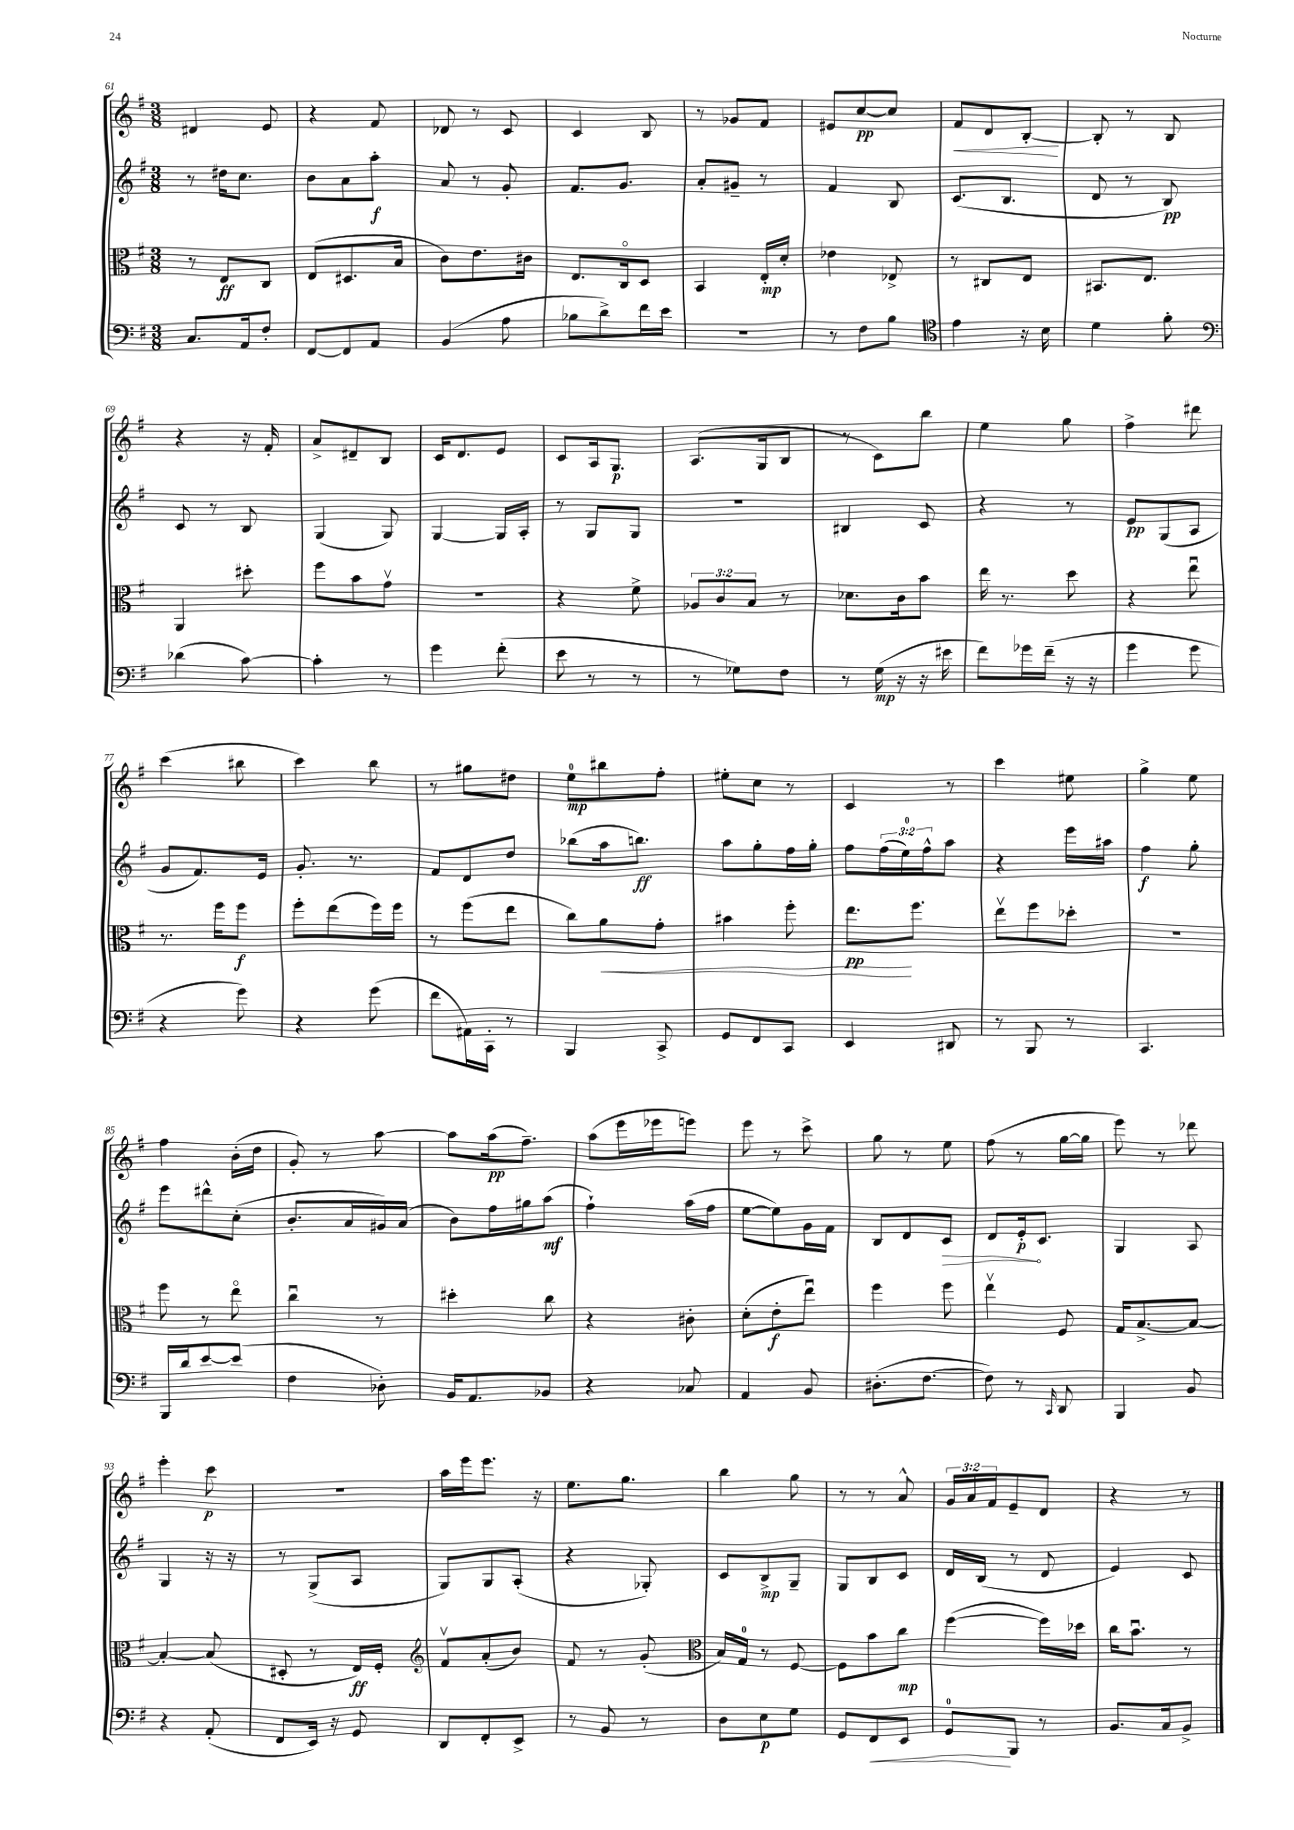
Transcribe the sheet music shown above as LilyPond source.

<<
\new StaffGroup <<
\new Staff = "s0" {
    \clef treble \key g \major \numericTimeSignature \time 3/8 \override Staff.TupletNumber.text = #tuplet-number::calc-fraction-text
    dis'4 e'8 |
    r4 fis'8 |
    des'8 r8 c'8 |
    c'4 b8 |
    r8 ges'8 fis'8 |
    eis'8 c''8~\pp c''8 |
    fis'8\< d'8 b8~-.\! |
    b8-. r8 b8 |
    r4 r16 fis'16-. |
    a'8-> dis'8-- b8 |
    c'16 d'8. e'8 |
    c'8 a16 g8.\p |
    a8.( g16 b8 |
    r8 c'8) b''8 |
    e''4 g''8 |
    fis''4-> dis'''8 |
    c'''4( bis''8 |
    c'''4) b''8 |
    r8 gis''8 dis''8 |
    e''8-0\mp bis''8 fis''8-. |
    eis''8-. c''8 r8 |
    c'4 r8 |
    c'''4 eis''8 |
    g''4-> e''8 |
    fis''4 b'16-.( d''16 |
    g'8-.) r8 a''8~ |
    a''8 a''16\pp( fis''8.--) |
    a''8( e'''16 ees'''16 e'''8) |
    e'''8 r8 c'''8-> |
    g''8 r8 e''8 |
    fis''8( r8 g''16~ g''16 |
    e'''8) r8 des'''8 |
    e'''4-. c'''8\p |
    R4. |
    a''16 e'''16 e'''8. r16 |
    e''8. g''8. |
    b''4 g''8 |
    r8 r8 a'8-^ |
    \tuplet 3/2 { g'16 a'16 fis'16 } e'8-- d'8 |
    r4 r8 \bar "|." |
}
\new Staff = "s1" {
    \clef treble \key g \major \numericTimeSignature \time 3/8 \override Staff.TupletNumber.text = #tuplet-number::calc-fraction-text
    r8 dis''16 c''8. |
    b'8 a'8 a''8-.\f |
    a'8 r8 g'8-. |
    fis'8. g'8. |
    a'8-. gis'8-- r8 |
    fis'4 b8 |
    c'8.( b8. |
    d'8 r8 b8\pp) |
    c'8 r8 b8 |
    g4( g8) |
    g4~ g16 a16-. |
    r8 g8 g8 |
    R4. |
    bis4 c'8 |
    r4 r8 |
    e'8\pp g8( a8 |
    g'8 fis'8.) e'16 |
    g'8.-. r8. |
    fis'8 d'8 d''8 |
    bes''8( a''16 b''8.\ff) |
    a''8 g''8-. fis''16 g''16-. |
    fis''8 \tuplet 3/2 { fis''16( e''16-0) fis''16-^ } a''8 |
    r4 e'''16 ais''16 |
    fis''4\f g''8-. |
    e'''8 dis'''8-^ c''8-.( |
    b'8.-. a'16 gis'16) a'16( |
    b'8) fis''16 gis''16 a''8\mf( |
    fis''4-!) a''16( fis''16 |
    e''8~ e''8) g'16 fis'16 |
    b8 d'8 \once \override Hairpin.circled-tip = ##t c'8\> |
    d'8 e'16-.\p\! c'8. |
    g4 a8 |
    g4 r16 r16 |
    r8 g8->( a8 |
    g8) g8 a8-.( |
    r4 ges8-.) |
    c'8 b8->\mp g8-- |
    g8 b8 c'8 |
    d'16 b16( r8 d'8 |
    e'4) c'8 \bar "|." |
}
\new Staff = "s2" {
    \clef alto \key g \major \numericTimeSignature \time 3/8 \override Staff.TupletNumber.text = #tuplet-number::calc-fraction-text
    r8 e8\ff c8 |
    e8( dis8. b16 |
    c'8) e'8. cis'16 |
    e8. c16\flageolet d8 |
    b,4 e16-.\mp d'16-. |
    ees'4 ees8-> |
    r8 cis8 e8 |
    bis,8. e8. |
    a,4 dis''8-. |
    fis''8 b'8 g'8\upbow |
    R4. |
    r4 fis'8-> |
    \tuplet 3/2 { aes8 c'8 b8 } r8 |
    des'8. c'16 b'8 |
    e''16 r8. d''8 |
    r4 e''8\downbow |
    r8. fis''16 fis''8\f |
    fis''8-. e''8( fis''16) fis''16 |
    r8 fis''8( e''8 |
    c''8) a'8\< g'8-. |
    bis'4 fis''8-. |
    e''8.\pp\! fis''8. |
    e''8\upbow fis''8 des''8-. |
    R4. |
    fis''8 r8 e''8\flageolet |
    c''4\downbow r8 |
    dis''4-. c''8 |
    r4 cis'8-. |
    d'8-.( e'8-.\f e''8\downbow) |
    fis''4 fis''8 |
    e''4\upbow fis8 |
    g16 b8.~-> b8~ |
    b4~-. b8( |
    dis8-. r8 e16\ff) fis16-. |
    \clef treble fis'8\upbow a'8-.( b'8) |
    fis'8 r8 g'8-.( |
    \clef alto b16) g16-0 r8 fis8~ |
    fis8 b'8 c''8\mp |
    fis''4~( fis''16) des''16 |
    c''16 b'8.\downbow r8 \bar "|." |
}
\new Staff = "s3" {
    \clef bass \key g \major \numericTimeSignature \time 3/8
    c8. a,16 fis8-. |
    fis,8~ fis,8 a,8 |
    b,4( a8 |
    bes8 d'8->) fis'16 e'16 |
    R4. |
    r8 fis8 b8 |
    \clef tenor e'4 r16 b16 |
    d'4 fis'8-. |
    \clef bass des'4( c'8~) |
    c'4-. r8 |
    g'4 fis'8-.( |
    e'8 r8 r8 |
    r8 ges8) fis8 |
    r8 g16\mp( r16 r16 eis'16 |
    fis'8) ges'16 fis'16--( r16 r16 |
    g'4 g'8 |
    r4 g'8) |
    r4 g'8( |
    fis'8 ais,16) c,16-. r8 |
    b,,4 c,8-> |
    g,8 fis,8 c,8 |
    e,4 dis,8 |
    r8 b,,8 r8 |
    c,4. |
    b,,16 d'16 e'8~ e'8( |
    fis4 des8-.) |
    b,16 a,8. bes,8 |
    r4 ces8 |
    a,4 b,8 |
    dis8.-.( fis8.~ |
    fis8) r8 \grace { c,16 } d,8 |
    b,,4 b,8 |
    r4 a,8-.( |
    fis,8 e,16) r16 g,8 |
    d,8 fis,8-. e,8-> |
    r8 b,8 r8 |
    d8 e8\p g8 |
    g,8 fis,8\< e,8 |
    g,8-0\! b,,8 r8 |
    b,8. c16 b,8-> \bar "|." |
}
>>
>>
\layout { \context { \Score currentBarNumber = #61 } }
